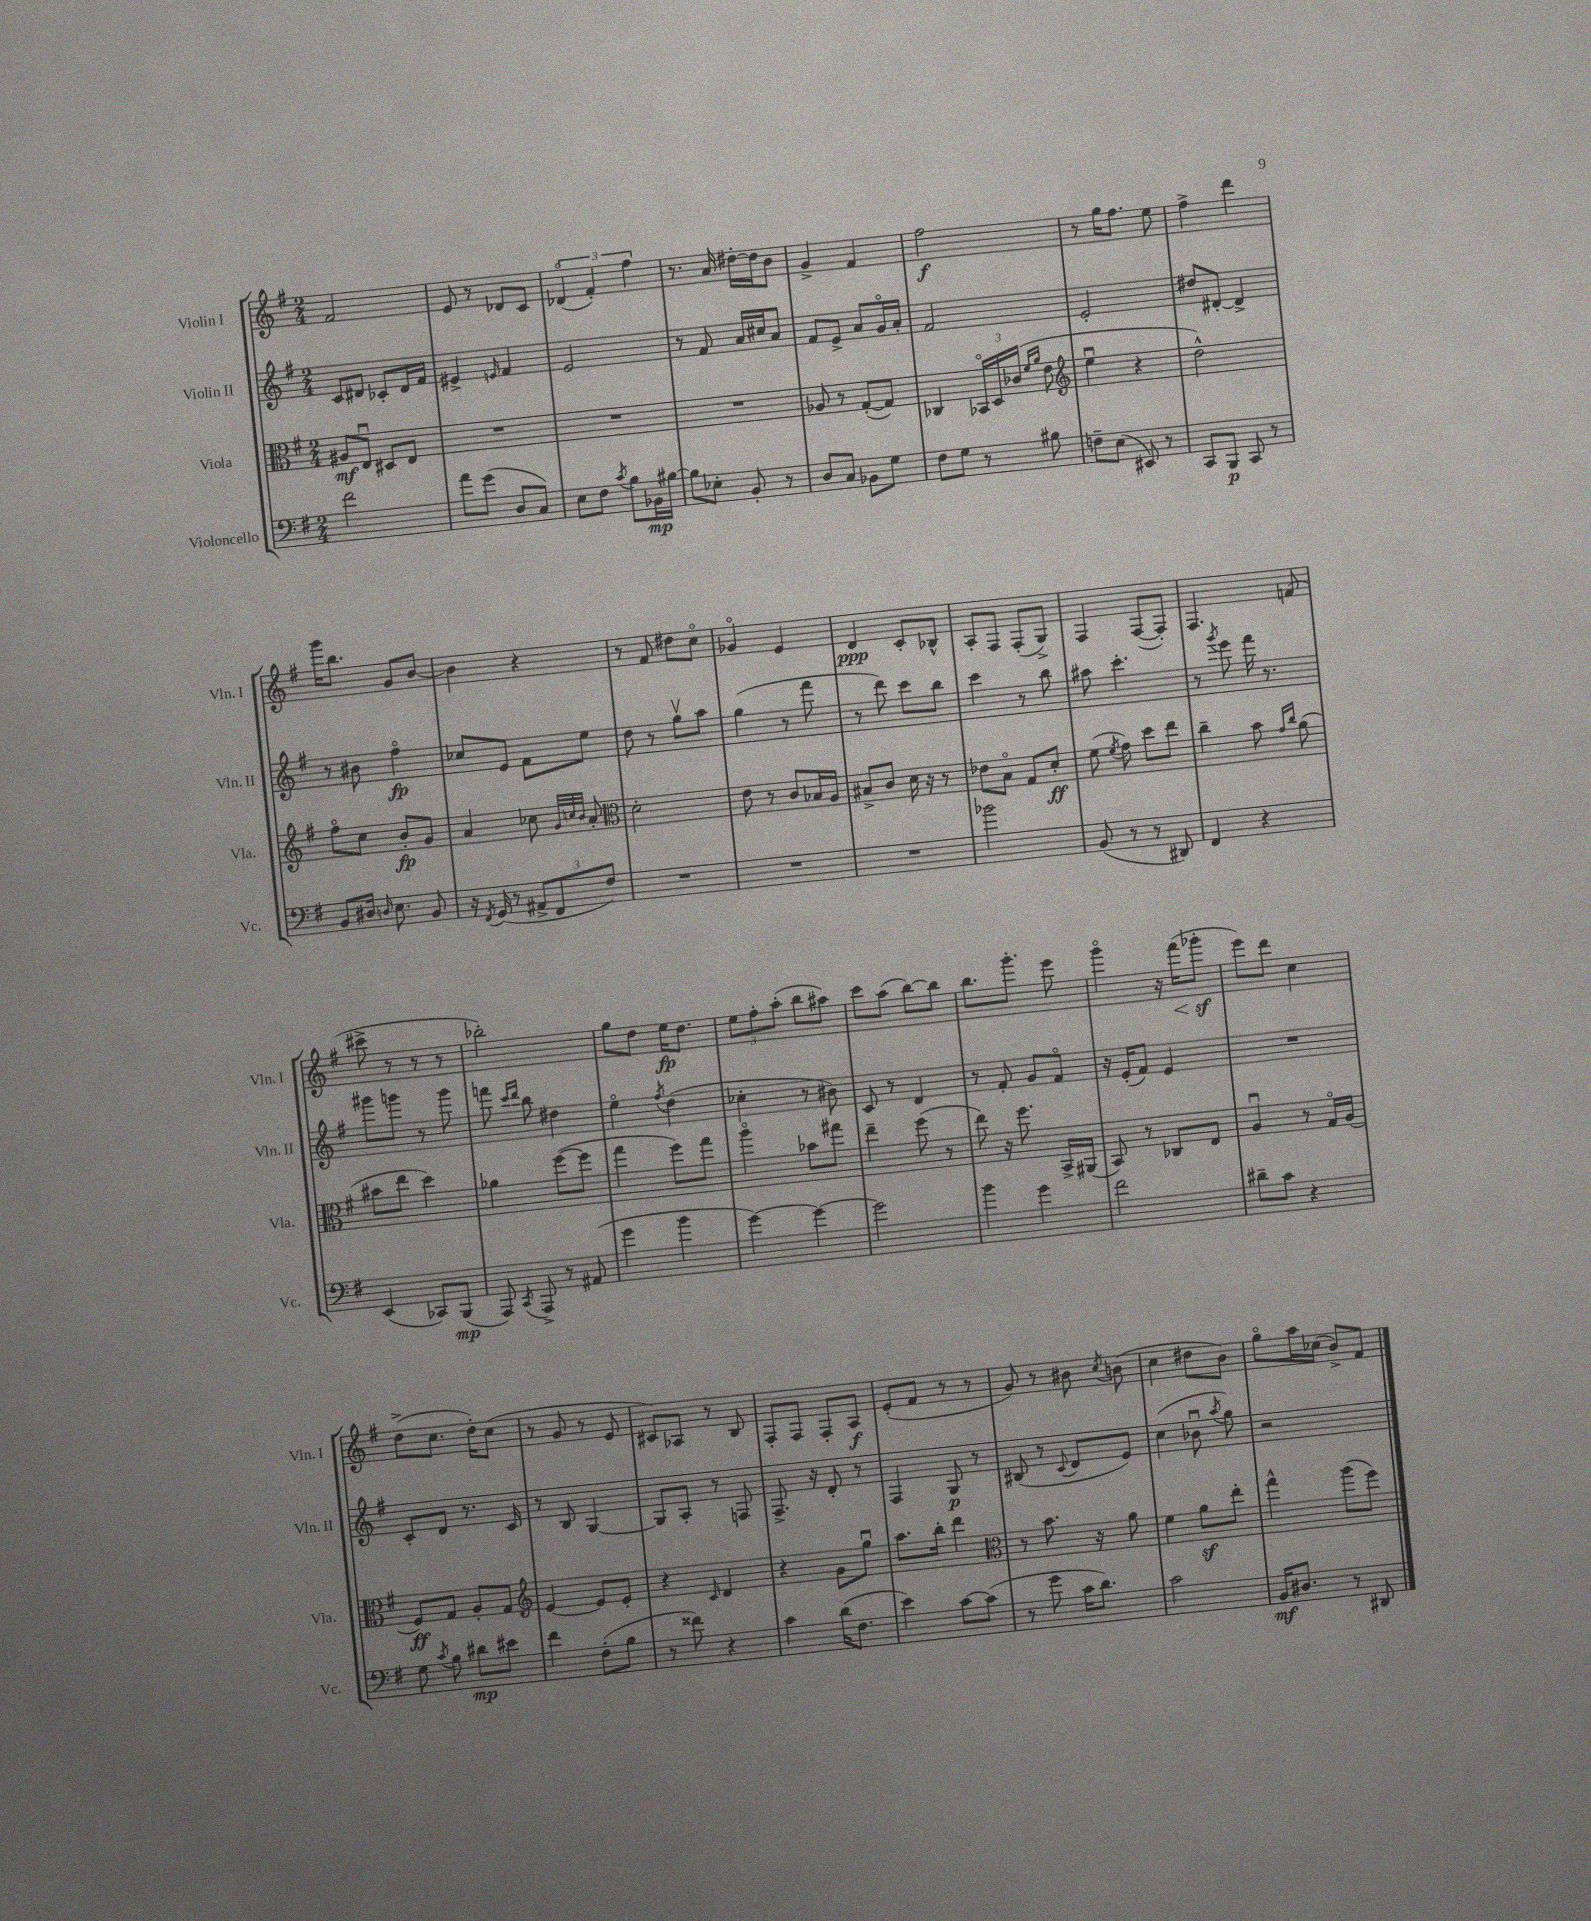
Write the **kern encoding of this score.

**kern	**kern	**kern	**kern
*staff4	*staff3	*staff2	*staff1
*clefF4	*clefC3	*clefG2	*clefG2
*k[f#]	*k[f#]	*k[f#]	*k[f#]
*M2/4	*M2/4	*M2/4	*M2/4
2f#	8A#	8c	2f#
.	8Eu	8d#	.
.	8D#	8c-'	.
.	8E	16d#	.
.	.	16f#	.
=	=	=	=
8a	2r	4e#^	8e
(8g	.	.	8r
.	.	16qqe	.
8D	.	4f#	8d-
8C)	.	.	8c
=	=	=	=
8E	2r	2e	(6d-o
8F#	.	.	.
.	.	.	6f#')
8qc	.	.	.
8B	.	.	.
.	.	.	6ff#
16BB-	.	.	.
[16B#	.	.	.
=	=	=	=
8B#]	2r	8r	8.r
8E-'	.	8f#	.
.	.	.	16a
8BB'	.	16a	[16dd#'
.	.	16cc#	16dd#]
8r	.	8a	8b
=	=	=	=
8D	8A-	8f#	4g^
8C	8r	8e^	.
8BB-	([8G'	8a	4f#
8G	8G])	16go	.
.	.	16a'	.
=	=	=	=
8F#	4C-	2f#	2ff#
8G	.	.	.
8r	24BB-o	.	.
.	24D	.	.
.	(24c-	.	.
.	16qqf#	.	.
.	16qqa	.	.
8B#	8e	.	.
=	=	=	=
*	*clefG2	*	*
8F~	4eeu	2e'	8r
(8E	.	.	16gg
.	.	.	8.ff#
8EE#)	4r	.	.
8r	.	.	8ee
=	=	=	=
8CC	2dd^^)	8dd#	4ff#^
8BBB	.	[8d#'	.
8CC	.	4d#^]	4ddd
8r	.	.	.
=	=	=	=
8BB	8ff#o	8r	16ggg
.	.	.	8.bb
16D#	8cc	8b#	.
16qqD	.	.	.
8.E	.	.	.
.	8b'	4ff#o	8g
8BB	8g	.	[8b
=	=	=	=
16r	4a	8cc-	4b]
8qFF#	.	.	.
(16GG	.	.	.
8r	.	8e	.
12AA#^	8cc-	8f#	4r
12FF#	.	.	.
.	32qqg	.	.
.	32qqcc	.	.
.	32qqb	.	.
.	8a'	8ee	.
12F#)	.	.	.
=	=	=	=
*	*clefC3	*	*
2r	2d'	8dd	8r
.	.	8r	8f#
.	.	8ggv	8dd#
.	.	8aa	8cco
=	=	=	=
2r	8e	(4gg	4g-o
.	8r	.	.
.	8c	8r	4e
.	16B-	8fff#	.
.	16A	.	.
=	=	=	=
2r	8B#^	8r	4d
.	8c	8ddd)	.
.	16d	8ccc	8c'
.	16r	.	.
.	8r	8bb	8B-^^
=	=	=	=
2b-	8e-	4ccc	8A'
.	8Bo	.	8F#
.	8G	8r	(8F#'
.	8d'	8bb	8G^)
=	=	=	=
(8BB	(8f#	8aa#	4F#
.	8qf#	.	.
8r	8g)	4.ccc'	.
8r	8dd	.	([8F#
8DD#)	8ee	.	8F#'])
=	=	=	=
4FF#	4cc~	8r	4.F#
.	.	8qggg	.
.	.	8eee	.
4r	8b	16fff#	.
.	.	8.r	.
.	16qqg	.	.
.	16qqcc	.	.
.	(8a	.	(8f
=	=	=	=
(4EE	8b#	8ggg#	8ccc#^
.	8ee	8ggg	8r
8CC-)	4dd)	8r	8r
(8BBB	.	8ggg	8r
=	=	=	=
8AAA)	4a-	8fff	2bb-')
.	.	16qqccc	.
8qCC	.	16qqddd	.
8AAA^	.	8bb	.
8r	([8ff#	4dd#	.
(8AA#	8ff#]	.	.
=	=	=	=
4g	4gg	4eeo	8gg
.	.	.	8dd
.	.	8qff#	.
4b	8ff#)	(4dd	16ee
.	.	.	8.dd
.	8gg	.	.
=	=	=	=
[4g)	4aao	4cc-'	12ee
.	.	.	12ff#'
.	.	.	(12aa'
4g_	8b-	8r	8bb
.	8gg#	8b#)	8aa#)
=	=	=	=
2g]	4ee~	8c	8ccc
.	.	8r	(8aa
.	(8ff#	4d	[8bb)
.	8r	.	8bb]
=	=	=	=
4b	8ee)	8r	8.bb
.	16r	8f#'	.
.	8.ff#	.	8.ggg'
4g	.	8g	.
.	16BB^	8f#o	8eee
.	(16AA#	.	.
=	=	=	=
2f#	8BB)	16r	4gggo
.	.	(16e'	.
.	8r	8f#)	.
.	8C-	4e	16r
.	.	.	(16fff#
.	8E	.	8ggg-'
=	=	=	=
8d#~	4Au	2r	8eee)
8c	.	.	8ddd
4r	8r	.	4cc
.	16Go	.	.
.	(16A	.	.
=	=	=	=
8G	8F#)	8c'	(8dd^
8qc	.	.	.
8B	8G	8d	8.cc
8d#	8A'	8.r	.
.	.	.	16dd')
8e#	8G	.	(8cc
.	.	16c	.
=	=	=	=
*	*clefG2	*	*
4f#	[4e	8r	8r
.	.	8B	8g
(8F#'	8e]	[4G	8r
8B	8e'	.	8e
=	=	=	=
8r	4r	8G]	8c#)
8f##)	.	8A'	8A-
.	16qqc	.	.
4r	4d	8r	8r
.	.	8F	8B
=	=	=	=
4c	4r	8.F#^	8F#'
.	.	.	8F#
.	.	16r	.
(16d	8g	8d'	8F#'
8.F#	.	.	.
.	8ggu	8r	8A
=	=	=	=
4e)	8.aa	4F#	(8e'
.	.	.	8f#
.	16bb'	.	.
[8c	4ddd	8G	8r
(8c]	.	8r	8r
=	=	=	=
*	*clefC3	*	*
8r	8r	(8B#	8g)
8g	8.b	8r	8r
.	.	8qqc	.
16c	.	8d	8b#
8.d)	16r	.	.
.	.	.	8qcc
.	8a	8e)	(8b
=	=	=	=
2c	4f#	(4cc	4cc
.	8a	8b-u	8dd#
.	.	8qaa	.
.	8ee'	8gg)	8b)
=	=	=	=
16BB	4gg^^	2r	8ggo
8.D#	.	.	.
.	.	.	16aa
.	.	.	(16cc-
8r	(8aa	.	8b^)
8DD#	8ff#)	.	8f#
==	==	==	==
*-	*-	*-	*-
